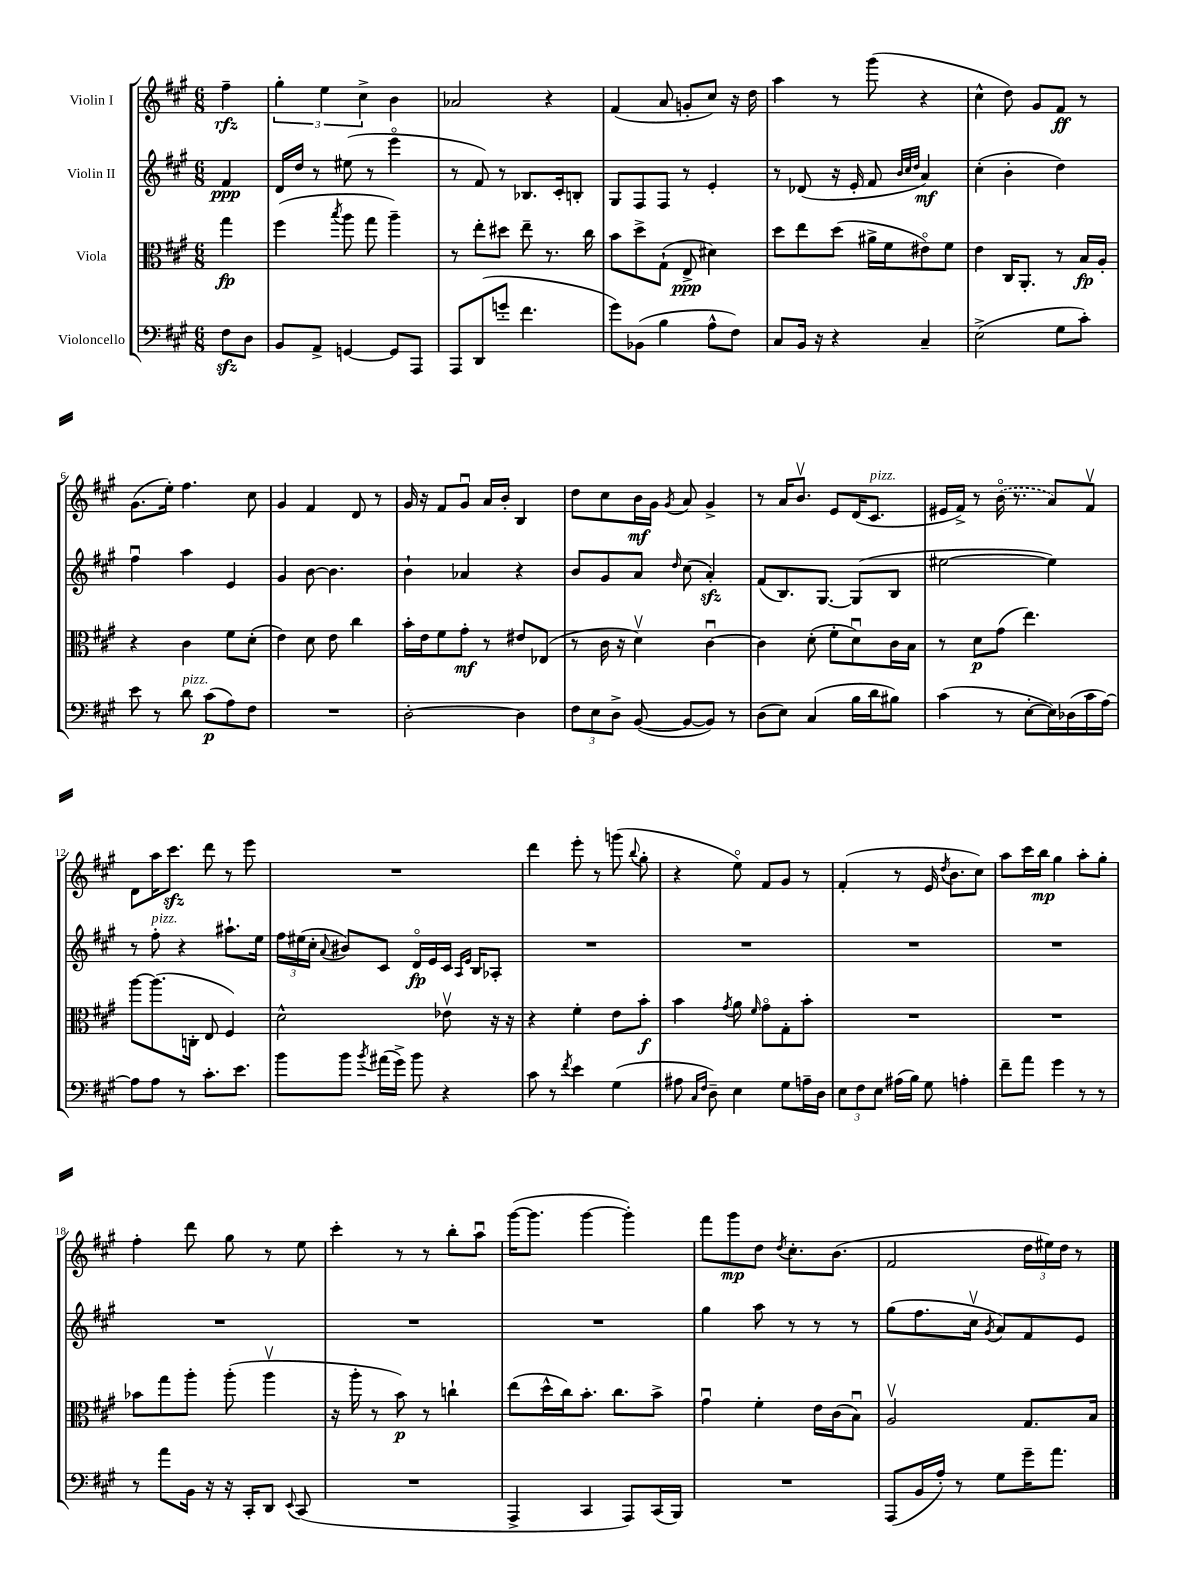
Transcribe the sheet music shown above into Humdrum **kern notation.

**kern	**kern	**kern	**kern
*staff4	*staff3	*staff2	*staff1
*clefF4	*clefC3	*clefG2	*clefG2
*k[f#c#g#]	*k[f#c#g#]	*k[f#c#g#]	*k[f#c#g#]
*M6/8	*M6/8	*M6/8	*M6/8
8F#	4gg#	4f#	4ff#~
8D	.	.	.
=	=	=	=
8BB	(4ff#	16d	6gg#'
.	.	16dd	.
8AA^	.	8r	.
.	.	.	6ee
.	8qbb	.	.
[4GG	8aa	(8ee#	.
.	.	.	6cc#^
.	8gg#	8r	.
8GG]	4aa~)	4eeeo	4b
8AAA	.	.	.
=	=	=	=
8AAA	8r	8r	2a-
(8DD	8ee'	8f#)	.
8g'	8dd#	8r	.
4.f#	8ee~	8.B-	.
.	8.r	.	4r
.	.	16c#'	.
.	.	8B'	.
.	16cc#	.	.
=	=	=	=
8g#)	8b	8G#	(4f#
(8BB-	8dd^	8F#	.
4B	(8G#`	8F#	8a
.	8E^	8r	8g'
8A^^	4d#)	4e'	8cc#)
8F#)	.	.	16r
.	.	.	16dd
=	=	=	=
8C#	8dd	8r	4aa
16BB	8ee	(8d-	.
16r	.	.	.
4r	(8dd	16r	8r
.	.	16e'	.
.	16a#^	8f#	(8ggg#
.	16f#	.	.
.	.	32qqb	.
.	.	32qqcc#	.
.	.	32qqdd	.
4C#~	8e#o)	4a)	4r
.	8f#	.	.
=	=	=	=
(2E^	4e	(4cc#'	4cc#^^
.	16C#	4b'	8dd)
.	8.AA'	.	.
.	.	.	8g#
8G#	8r	4dd)	8f#
8c#')	16B	.	8r
.	16A'	.	.
=	=	=	=
8e	4r	4ff#u	(8.g#
8r	.	.	.
.	.	.	16ee')
8d	4c#	4aa	4.ff#
(8c#	.	.	.
8A)	8f#	4e	.
8F#	(8d'	.	8cc#
=	=	=	=
2.r	4e)	4g#	4g#
.	8d	[8b	4f#
.	8e	4.b]	.
.	4cc#	.	8d
.	.	.	8r
=	=	=	=
[2D'	16b'	4b`	16g#
.	16e	.	16r
.	8f#	.	8f#
.	8g#'	4a-	8g#u
.	8r	.	16a
.	.	.	16b'
4D]	8e#	4r	4B
.	(8E-	.	.
=	=	=	=
12F#	8r	8b	8dd
12E	.	.	.
.	16c#	8g#	8cc#
12D^	.	.	.
.	16r	.	.
([8BB	4dv)	8a	16b
.	.	.	16g#
.	.	16qqdd	8qg#
8BB_	.	(8cc#	8a
8BB])	[4c#u	4a')	4g#^
8r	.	.	.
=	=	=	=
(8D	4c#]	(8f#	8r
8E)	.	8.B)	16a
.	.	.	8.bv
(4C#	(8d'	.	.
.	.	[8.G#	.
.	8f#'	.	8e
16B	8du)	(8G#]	(16d
16d	.	.	8.c#
8B#)	16c#	8B	.
.	16B	.	.
=	=	=	=
(4c#	8r	[2ee#	16e#
.	.	.	16f#^)
.	8d	.	8r
8r	(8g#	.	(16bo
.	.	.	8.r
[8E'	4.ee)	.	.
16E])	.	4ee#])	8a)
(16D-	.	.	.
16c#	.	.	8f#v
[16A)	.	.	.
=	=	=	=
8A]	[8aa	8r	8d
8A	(8.aa]	8ff#'	16aa
.	.	.	8.ccc#
8r	.	4r	.
.	16C'	.	.
8.c#'	8E	.	8ddd
.	4F#)	8.aa#`	8r
8.e	.	.	.
.	.	.	8eee
.	.	16ee	.
=	=	=	=
8b	2d^^	24ff#	2.r
.	.	(24ee#	.
.	.	24cc#'	.
.	.	8qqa	.
8b	.	8b#)	.
8qb	.	.	.
(16a#	.	8c#	.
16g#^)	.	.	.
8b	.	16do	.
.	.	16e	.
4r	8e-v	16c#	.
.	.	16qqA	.
.	.	16qqe	.
.	.	16B	.
.	16r	8A-'	.
.	16r	.	.
=	=	=	=
8c#	4r	2.r	4ddd
8r	.	.	.
8qf#	.	.	.
4e	4f#'	.	8eee'
.	.	.	8r
(4G#	8e	.	(8ggg
.	.	.	8qqbb
.	8b'	.	8gg#'
=	=	=	=
8A#	4b	2.r	4r
16qqC#	.	.	.
16qqF#	.	.	.
8D~)	.	.	.
.	8qg#	.	.
4E	8a	.	8eeo)
.	16qqf#	.	.
.	8g#o	.	8f#
8G#	8G#'	.	8g#
16A~	8b'	.	8r
16D	.	.	.
=	=	=	=
12E	2.r	2.r	(4f#'
12F#	.	.	.
12E	.	.	.
(16A#	.	.	8r
16B)	.	.	.
8G#	.	.	16e
.	.	.	8qdd
.	.	.	8.b
4A'	.	.	.
.	.	.	8cc#)
=	=	=	=
8f#~	2.r	2.r	8aa
8a	.	.	16ccc#
.	.	.	16bb
4g#	.	.	4gg#
8r	.	.	8aa'
8r	.	.	8gg#'
=	=	=	=
8r	8b-	2.r	4ff#'
8a	8gg#	.	.
16BB	8aa'	.	8ddd
16r	.	.	.
16r	(8aa'	.	8gg#
16CC#'	.	.	.
8DD	4aav	.	8r
8qqEE	.	.	.
(8CC#	.	.	8ee
=	=	=	=
2.r	16r	2.r	4ccc#'
.	16aa'	.	.
.	8r	.	.
.	8b)	.	8r
.	8r	.	8r
.	4cc`	.	8bb'
.	.	.	8aau
=	=	=	=
4AAA^	(8ee	2.r	([16ggg#
.	.	.	8.ggg#]
.	16dd^^	.	.
.	16cc#)	.	.
4CC#	8.b'	.	[4ggg#
.	8.cc#	.	.
8AAA)	.	.	4ggg#'])
(16CC#	8b^	.	.
16BBB)	.	.	.
=	=	=	=
2.r	4g#u	4gg#	8fff#
.	.	.	8ggg#
.	4f#'	8aa	8dd
.	.	.	8qdd
.	.	8r	8.cc#'
.	16e	8r	.
.	(16c#	.	(8.b
.	8Bu)	8r	.
=	=	=	=
(8AAA	2Av	(8gg#	2f#
16BB	.	8.ff#	.
16A')	.	.	.
8r	.	.	.
.	.	16cc#v	.
.	.	8qg#	.
8G#	.	8a)	.
16g#~	8.G#	8f#	24dd
.	.	.	24ee#)
8.a	.	.	.
.	.	.	24dd
.	.	8e	8r
.	16B	.	.
==	==	==	==
*-	*-	*-	*-
